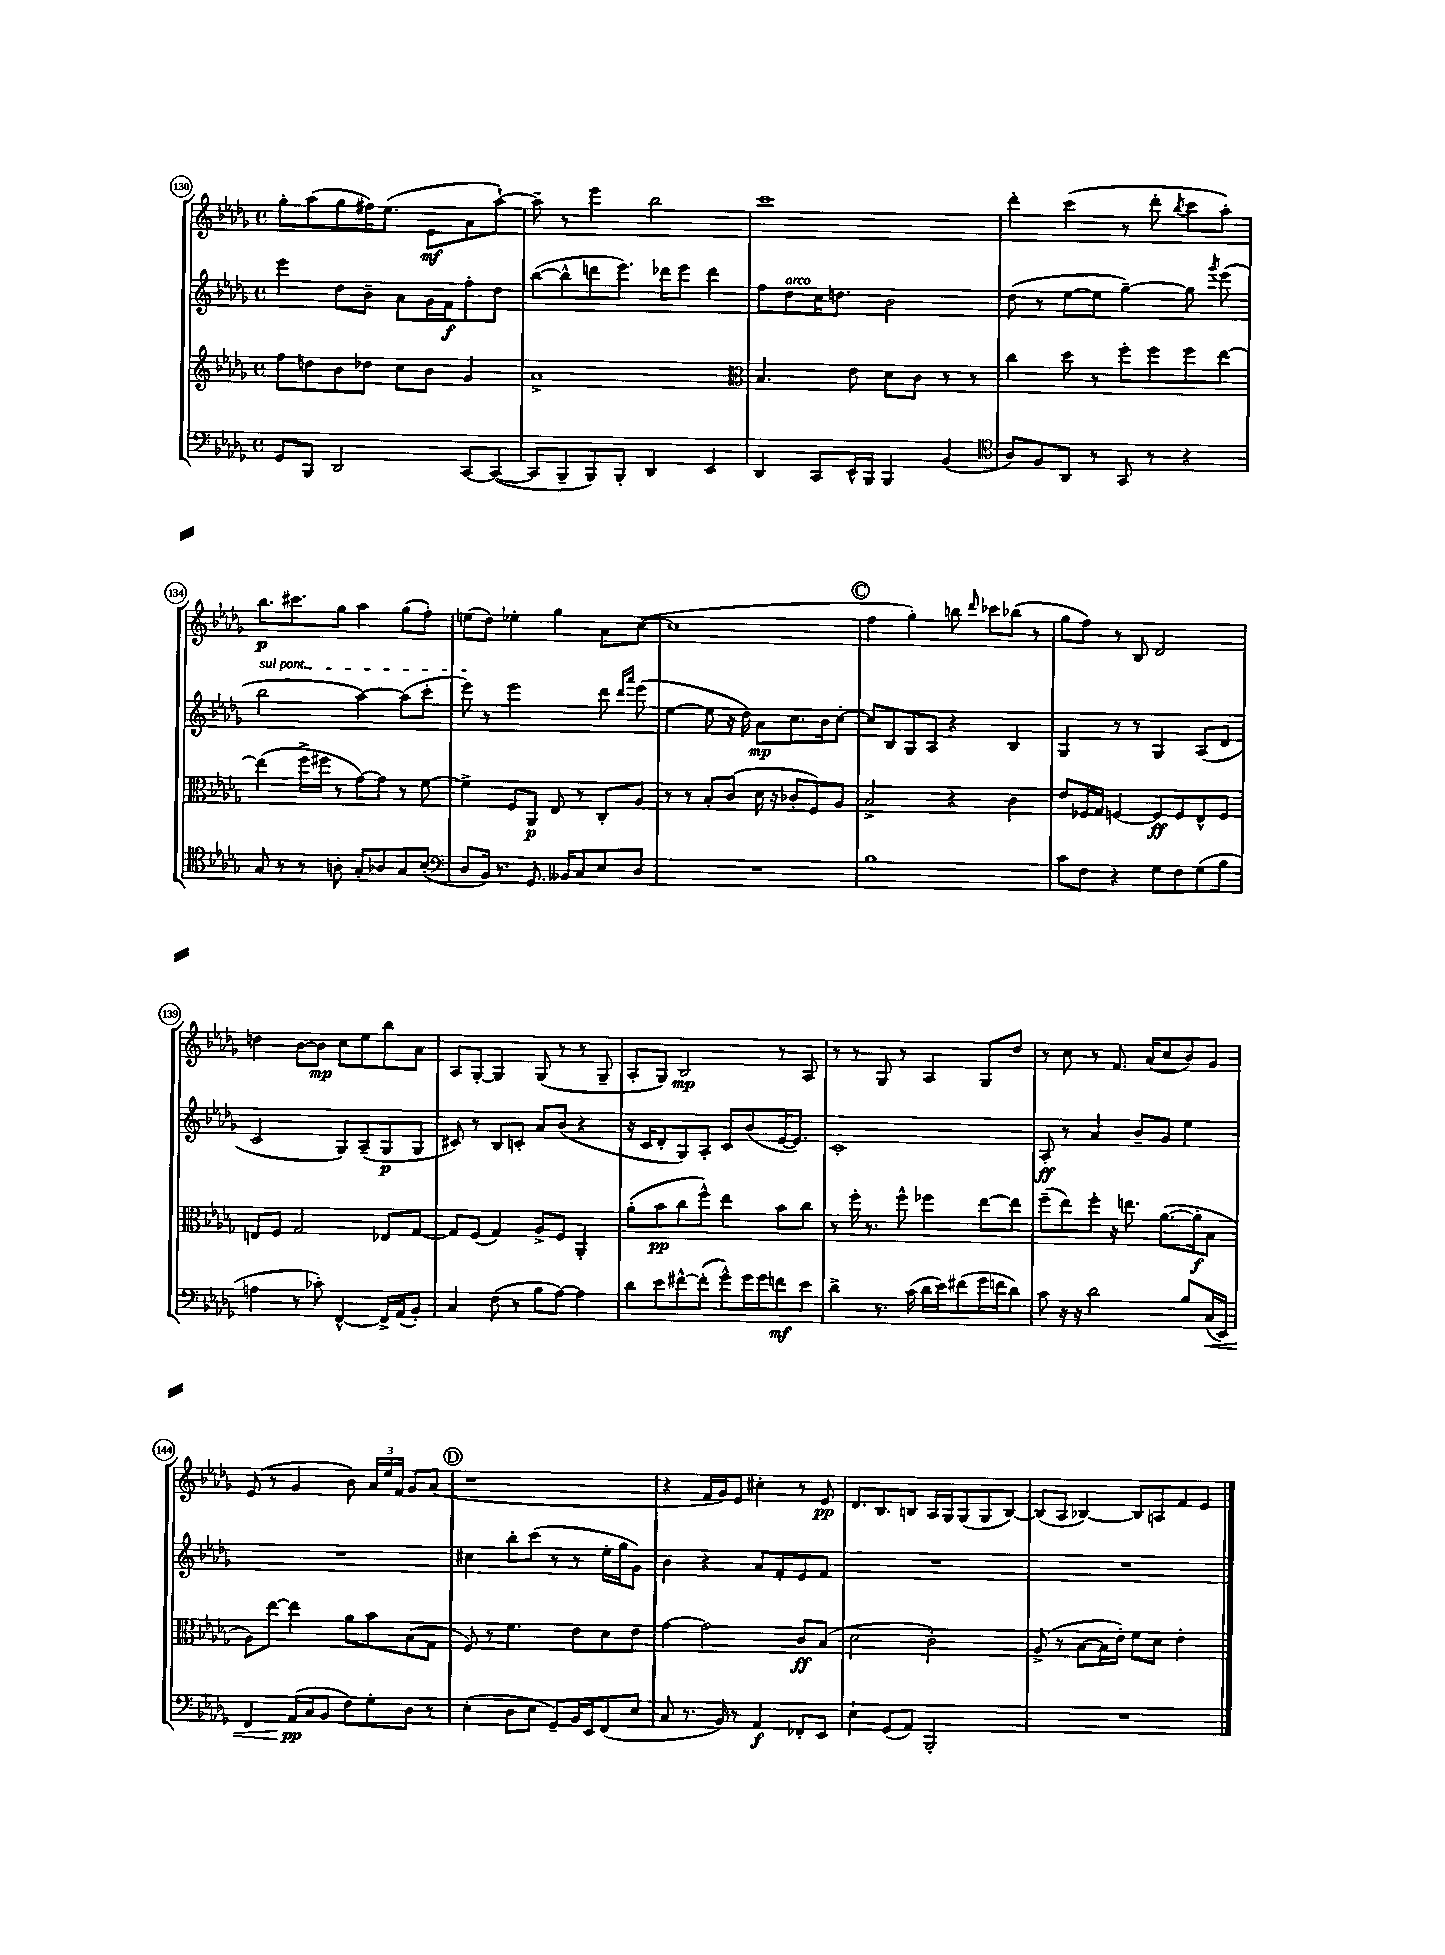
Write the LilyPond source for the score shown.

<<
\new StaffGroup <<
\new Staff = "s0" {
    \clef treble \key des \major \defaultTimeSignature \time 4/4
    \autoBeamOff ges''8[-. aes''8( ges''8 fis''16) ees''8.]( ees'8[\mf aes'8 aes''8]~-!) |
    aes''8-- r8 ees'''4 bes''2 |
    c'''1 |
    des'''4-. c'''4( r8 des'''8-. \acciaccatura { bes''8 } c'''8[ aes''8]-.) |
    bes''8.[\p cis'''8. ges''8] aes''4 ges''8[( f''8]-.) |
    e''8[( des''8]) ees''4-. ges''4 aes'8[ c''8]~( |
    c''1 |
    \mark \markup { \circle "C" } f''4 ges''4-.) b''8 \grace { des'''16 } ces'''8[ bes''8]( r8 |
    ges''8[ f''8]) r8 bes8 des'2 |
    d''4 bes'8[~ bes'8]\mp c''8[ ees''8 bes''8 aes'8] |
    aes8[ ges8]~-. ges4 ges8( r8 r8 ges8-- |
    aes8[-. ges8]) bes2\mp r8 aes8 |
    r8 r8 ges8 r8 aes4 ges8[ des''8] |
    r8 c''8 r8 f'8. aes'16[( c''8 bes'8) ges'8] |
    ees'8( r8 ges'4 bes'8) \tuplet 3/2 { aes'16[ ees''16 f'16] } ges'8[ aes'8]( |
    \mark \markup { \circle "D" } r1 |
    r4 f'16[ ges'16) ees'8] cis''4-. r8 ees'8\pp |
    des'8.[ bes8. b8] aes16[ ges16 ges8( ges8 b8]~) |
    b8[( aes8] bes4~) bes8[ a8 f'8 ees'8] \bar "|." |
}
\new Staff = "s1" {
    \clef treble \key des \major \defaultTimeSignature \time 4/4
    \autoBeamOff ees'''4 des''8[ bes'8]-- aes'8[ ges'16 f'16\f f''8-. des''8] |
    bes''8[~( bes''8-^ d'''8 ees'''8.]) des'''16[ ees'''8] des'''4 |
    f''8[ des''8^\markup { \italic "arco" } c''16 d''8.] bes'2 |
    des''8( r8 ees''8[~ ees''8] ges''4~--) ges''8 \acciaccatura { ges'''8 } ees'''8( |
    \once \override TextSpanner.bound-details.left.text = \markup { \italic "sul pont." } bes''2\startTextSpan aes''4~) aes''8[( c'''8]-. |
    ees'''8\stopTextSpan) r8 ees'''2 des'''8 \grace { des'''16[ aes'''16] } ees'''8( |
    ees''4~ ees''8 r16 des''16) aes'8[\mp c''8. bes'16 c''8]~-. |
    \mark \markup { \circle "C" } c''8[ bes8 ges8 aes8] r4 bes4 |
    ges4 r8 r8 ges4 aes8[( des'8] |
    c'2 ges8[) aes8--( ges8\p ges8] |
    cis'8) r8 bes8[ c'8]-. aes'8[ bes'8]( r4 |
    r16 c'16[ des'8-. ges8) aes8]-. c'8[ bes'8( ees'16~ ees'8.]) |
    c'1-. |
    aes8-.\ff r8 aes'4 bes'8[-- ges'8] ees''4 |
    R1 |
    \mark \markup { \circle "D" } cis''4 bes''8[-. c'''8]( r8 r8 ees''16[-. ges''16 ges'8]) |
    bes'4 r4 aes'8[ f'8-. ees'8 f'8] |
    R1 |
    R1 \bar "|." |
}
\new Staff = "s2" {
    \clef treble \key des \major \defaultTimeSignature \time 4/4
    \autoBeamOff f''8[ d''8 bes'8 des''8] c''8[ bes'8] ges'4 |
    aes'1-> |
    \clef alto bes4. ees'8 des'8[ c'8] r8 r8 |
    c''4 des''8 r8 f''8[-. f''8 f''8 ees''8]~ |
    ees''4( f''16[-> fis''16] r8 ges'8[~) ges'8] r8 f'8~ |
    f'4-> f8[ aes,8]\p ees8 r8 c8[-. aes8] |
    r8 r8 bes8[-. c'8]( des'16 r16 ces'8[-. f8) aes8] |
    \mark \markup { \circle "C" } bes2-> r4 c'4 |
    ees'8[ fes16 ges16] f4~ f8[\ff f8 ees8-^ f8] |
    e8[ f8] ges2 ees8[ ges8]~ |
    ges8[ f8]( ges4) aes8[-> f8] aes,4-. |
    aes'8[-.( bes'8\pp c''8 f''8]-^) ees''4 bes'8[ c''8] |
    r8 f''16-. r8. f''8-^ fes''4 ees''8[~ ees''8] |
    f''8[--( ees''8) f''8]-. r16 e''8. aes'8.[~( aes'16-.\f bes8] |
    aes8[) ees''8]~ ees''4 aes'8[ bes'8 bes8( ges8] |
    \mark \markup { \circle "D" } f8) r8 f'4. ees'8[ des'8 ees'8] |
    ges'4~ ges'2 c'8[\ff bes8]( |
    des'2 c'2-.) |
    aes8->( r8 bes8[~ bes16 ees'16]-.) f'8[ des'8] ees'4-. \bar "|." |
}
\new Staff = "s3" {
    \clef bass \key des \major \defaultTimeSignature \time 4/4
    \autoBeamOff ges,8[ bes,,8] des,2 c,8[~ c,8]~( |
    c,8[ bes,,8-- bes,,8) bes,,8]-. des,4 ees,4 |
    des,4 c,8[ ees,16-^ bes,,16] bes,,4 bes,4( |
    \clef tenor aes8[) f8 aes,8] r8 ges,8 r8 r4 |
    ges8 r8 r8 a8-. ges8[-. aes8 ges8 bes8]-.( |
    \clef bass des8[ bes,16]) r8. ges,8. beses,16[ c8 ees8 des8] |
    R1 |
    \mark \markup { \circle "C" } bes1 |
    c'8[ f8] r4 ges8[ f8 ges8( bes8] |
    a4 r8 ces'8-.) f,4~-^ f,16[-> aes,16( bes,8]-.) |
    c4 f8( r8 bes8[ aes8]~) aes4 |
    des'8[ ees'8 fis'8~-^ fis'8]-.( ges'8[-^) ges'16 ges'16 f'8\mf ees'8] |
    des'4-> r8. c'16( des'16[ ees'16) fis'8( ges'16 f'16 des'8]) |
    c'8 r16 r16 des'2 bes8[ c16\<( ees,16]) |
    f,4 aes,16[\pp\!( c16 bes,8] f8[) ges8-. des8] r8 |
    \mark \markup { \circle "D" } ees4-.( des8[ ees8] ges,8[--) bes,16 ees,16 f,8( ees8] |
    c8 r8. bes,16) r8 aes,4\f fes,8[-. ees,8] |
    ees4-! ges,8[( aes,8]) bes,,2-. |
    R1 \bar "|." |
}
>>
>>
\layout { \context { \Score currentBarNumber = #130 \override BarNumber.stencil = #(make-stencil-circler 0.1 0.3 ly:text-interface::print) } }
